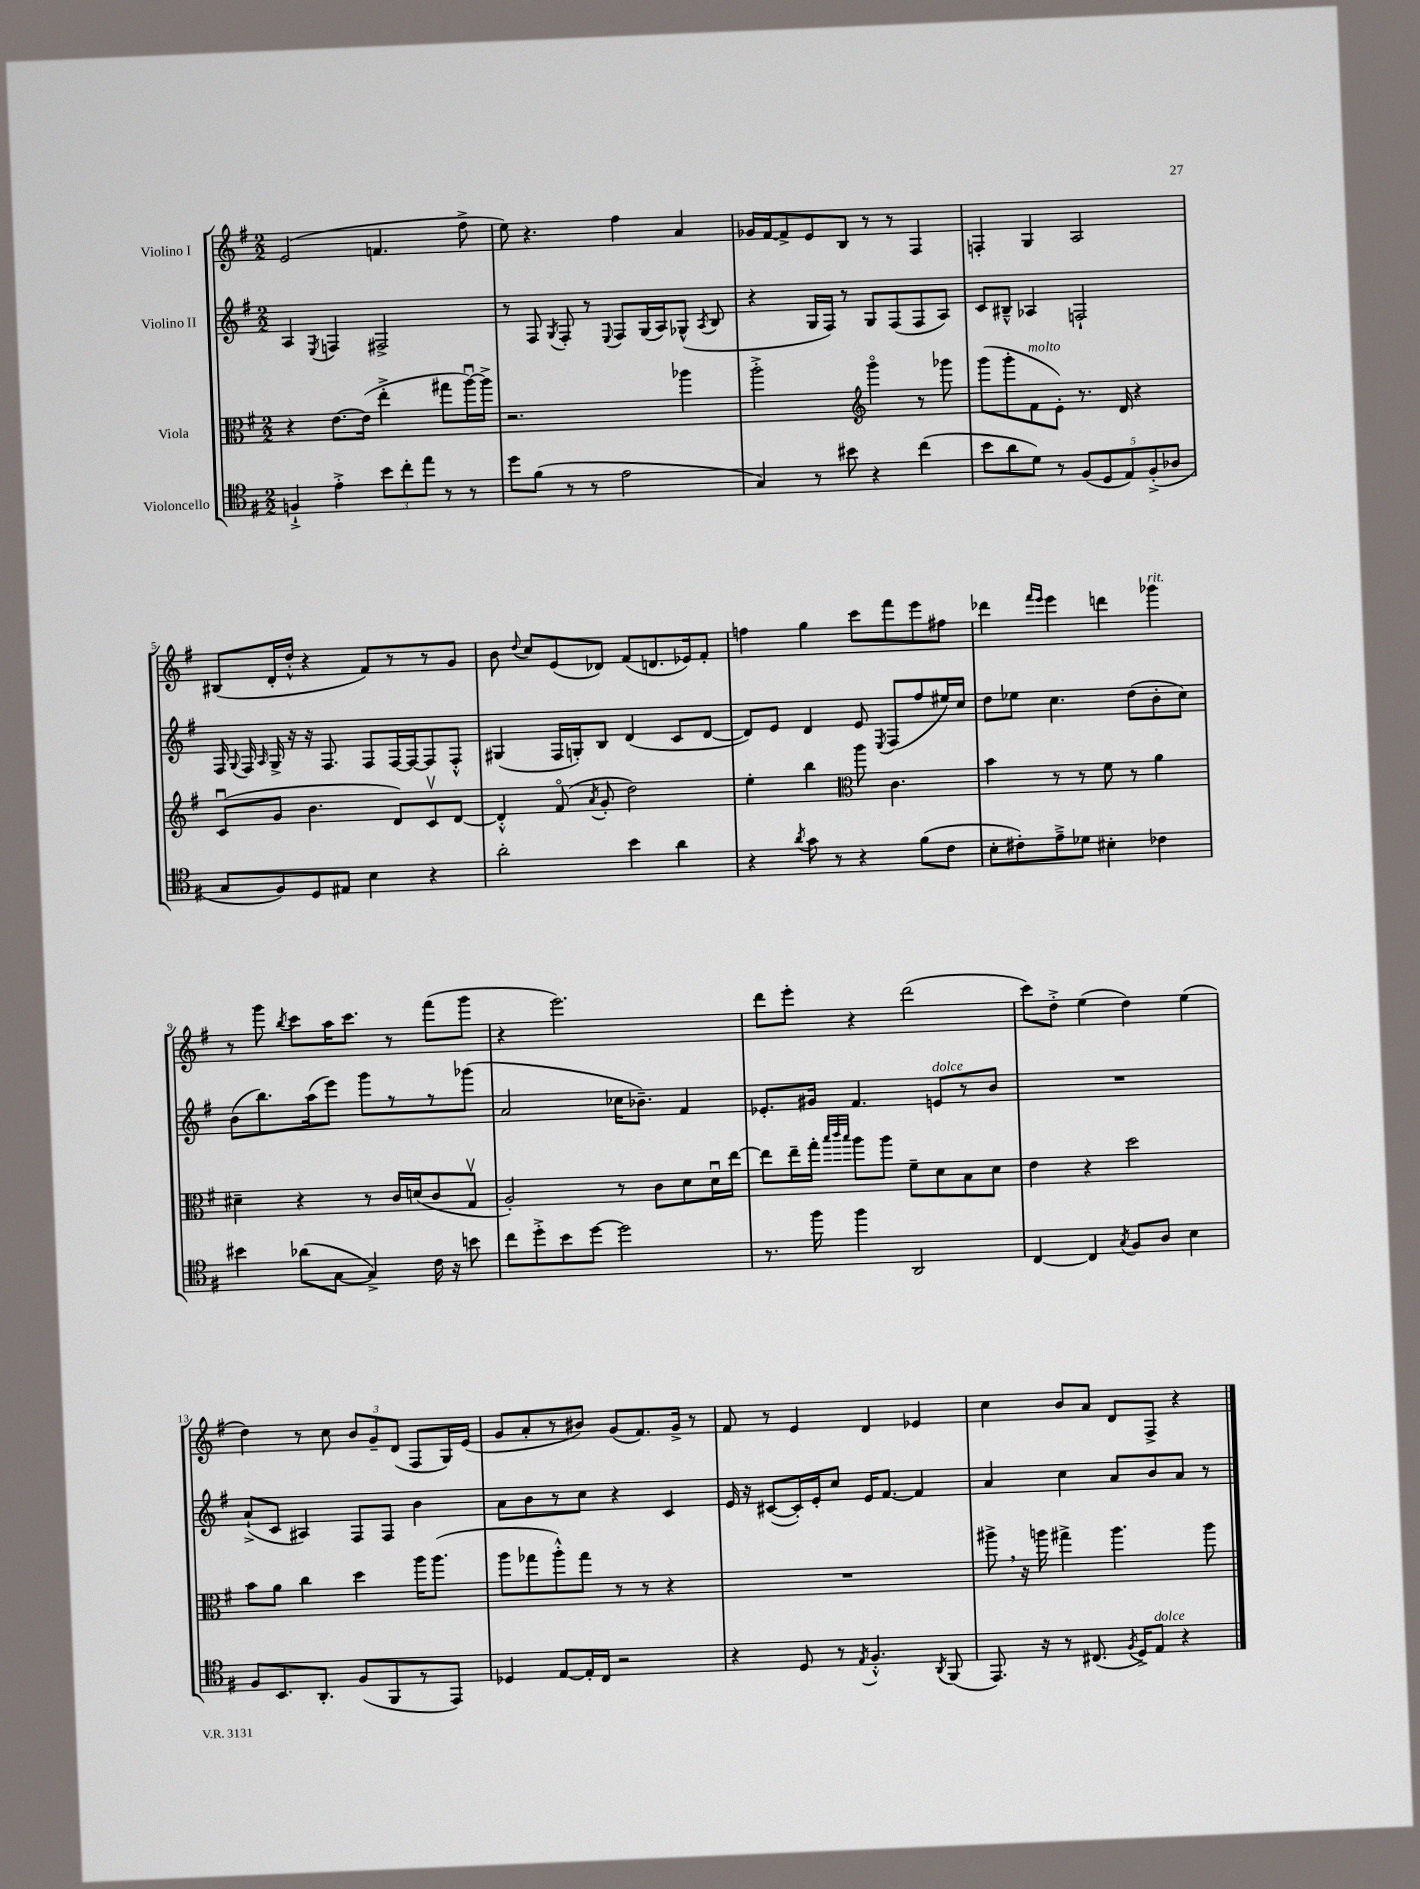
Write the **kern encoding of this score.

**kern	**kern	**kern	**kern
*staff4	*staff3	*staff2	*staff1
*clefC4	*clefC3	*clefG2	*clefG2
*k[f#]	*k[f#]	*k[f#]	*k[f#]
*M2/2	*M2/2	*M2/2	*M2/2
4F`^/	4r	4A/	(2e/
.	.	8qE/	.
4e'^\	[8.e\L	4F/	.
.	(16e\]Jk	.	.
12b\L	4ee'^\	2F#^/	4.f/
12cc'\	.	.	.
12ee\J	.	.	.
8r	8gg#\L	.	.
8r	[16aau\L)	.	8ff#^\
.	16aa^\]JJ	.	.
=	=	=	=
8dd\L	2.r	8r	8ee\)
(8f#\J	.	8F#/	4.r
.	.	8qG/	.
8r	.	8F#'/	.
8r	.	8r	.
.	.	8qqE/	.
2e\	.	8F#/L	4ff#\
.	.	(16G/L	.
.	.	16A/J)	.
.	4aa-\	(8G-^^/J	4a/
.	.	8qA/	.
.	.	8B/	.
=	=	=	=
4G/)	2aa'^\	4r	16g-/LL
.	.	.	[16f#/J
.	.	.	8f#^/]
8r	.	16G/LL	8e/
.	.	16F#/JJ)	.
8b#\	.	8r	8B/J
*	*clefG2	*	*
4r	4gggo\	8G/L	8r
.	.	(8F#/	8r
(4cc\	8r	8F#/	4F#/
.	8ggg-\	8A/J)	.
=	=	=	=
8b\L	(8ggg\L	8c/L	4F'/
8a\	8ggg'\	8B#~^^/J	.
8d\J)	8f#\	4A-/	4G/
8r	8e'\J)	.	.
(10F#/L	8.r	2F`/	2A/
10D/	.	.	.
.	16d/	.	.
10E/)	.	.	.
.	4r	.	.
(10F#'^/	.	.	.
10A-/J	.	.	.
=	=	=	=
8G/L	(8cu/L	16F#/	(8B#/L
.	.	8qqG/	.
.	.	16F#/	.
.	.	16qqA/	.
8F#/)	8g/J	16G^/	16d'/L
.	.	16r	16dd'^^/JJ
8D/	4.b\	16r	4r
.	.	8.F#/	.
8E#/J	.	.	.
4B\	.	8F#/L	8f#/L)
.	8d/L)	[16F#/L	8r
.	.	16F#/_J	.
4r	8cv/	8F#/]	8r
.	[8d/J	8F#'^^/J	8g/J
=	=	=	=
2a'\	4d'^^/]	(4G#/	8b\
.	.	.	8qqdd/
.	.	.	8cc/L
.	(8f#o/	16F#/LL	(8e/
.	.	16G'/J)	.
.	8qa/	.	.
.	8g'/	8B/J	8d-/J)
4b\	2dd\)	(4d/	(8f#/L
.	.	.	8.d/
4a\	.	8c/L	.
.	.	.	16e-/k)
.	.	[8d/J	8f#'/J
=	=	=	=
4r	4ee'\	8d/]L)	4ff\
.	.	8e/J	.
8qa/	.	.	.
8g\	4bb\	4d/	4gg\
8r	.	.	.
*	*clefC3	*	*
4r	8aa\	8e/	8ccc\L
.	.	8qE/	.
.	4.c\	(8F#/L	8fff#\
(8f#\L	.	8ff#/	8eee\
8c\J	.	16ee#/L)	8ff#\J
.	.	16cc/JJ	.
=	=	=	=
8B'\L	4b\	8dd\L	4ddd-\
8c#'\)	.	8ee-\J	.
.	.	.	16qqfff#/LL
.	.	.	16qqeee/JJ
8e~^\	8r	4.cc\	4eee\
8d-\J	8r	.	.
4B#'\	8f#\	.	4ddd\
.	8r	(8dd\L	.
4c-\	4a\	8b'\	4ggg-\
.	.	8cc\J)	.
=	=	=	=
4b#\	4d#~\	(8b\L	8r
.	.	8.bb\)	8ggg\
.	.	.	8qbb/
(8a-\L	4r	.	8ccc\L
.	.	(16aa\k	.
[8G\J	.	8eee\J)	16aa\K
.	.	.	8.ccc\J
4G^/])	8r	8ggg\L	.
.	16c/LL	8r	8r
.	(16d/J	.	.
16c\	8c/	8r	(8fff#\L
16r	.	.	.
8b\	8Gv/J	(8ggg-\J	8ggg\J
=	=	=	=
8cc\L	2A'/)	2a/	4r
8dd'^\	.	.	.
8b\	.	.	2.eee\)
[8dd\J	.	.	.
2dd\]	8r	16cc-\LK	.
.	.	8.b-~\J)	.
.	8c\L	.	.
.	8d\	4f#/	.
.	16du\L	.	.
.	[16ee\JJ	.	.
=	=	=	=
8.r	8ee\]L	8.e-'/L	8ddd\L
.	16ee~\L	.	8eee'\J
16ff#\	16gg'\JJ	16g#/Jk	.
.	32qqbb/LLL	.	.
.	32qqccc/	.	.
.	32qqbb/JJJ	.	.
4ff#\	8aa\L	4.f#/	4r
.	8aa\J	.	.
2AA/	8f#~\L	.	(2ddd\
.	8d\	8e/L	.
.	8B\	8r	.
.	8d\J	8b/J	.
=	=	=	=
[4C/	4e\	1r	8ccc\L)
.	.	.	8dd'^\J
4C/]	4r	.	(4ee\
8qG/	.	.	.
8F#/L	2dd\	.	4dd\)
8A/J	.	.	.
4B\	.	.	(4ee\
=	=	=	=
8F#/L	8b\L	(8a`^/L	4dd\)
8.BB/	8a\J	8c/J	.
.	4cc\	4A#/)	8r
8.AA'/J	.	.	.
.	.	.	8cc\
(8F#/L	4dd\	8F#/L	12b/L
.	.	.	12g~/
8FF#/	.	8F#/J	.
.	.	.	(12d/J
8r	16aa\LK	4b\	8F#/L
.	(8.aa\J	.	.
8EE/J)	.	.	16G/L)
.	.	.	(16e/JJ
=	=	=	=
4D-/	8aa\L	8a\L	8g/L
.	8gg-\	8b\	8a'/
[8E/L	8aa'^^\)	8r	8r
16E'/]L	8gg-\J	8cc\J	8b#/J)
16C/JJ	.	.	.
2r	8r	4r	(8g/L
.	8r	.	8.f#/)
.	4r	4c/	.
.	.	.	16g^/Jk
.	.	.	8r
=	=	=	=
4r	1r	16e/	8f#/
.	.	16r	.
.	.	([8c#/L	8r
8D/	.	16c#'/]L)	4e/
.	.	16e'/J	.
8r	.	8cc/J	.
8qE/	.	.	.
4.F#'^^/	.	16e/LK	4d/
.	.	[8.f#/J	.
.	.	4f#/]	4e-/
8qAA/	.	.	.
(8FF#/	.	.	.
=	=	=	=
8.EE/)	8aa#^\	4a/	4cc\
.	16r	.	.
16r	16aa\	.	.
8r	4gg#^\	4cc\	8b/L
(8.C#/	.	.	8a/J
.	4.aa\	8a/L	8d/L
8qF#/	.	.	.
16D^/LK)	.	.	.
8E/J	.	8b/	8F#^/J
4r	.	8a/J	4r
.	8aa\	8r	.
==	==	==	==
*-	*-	*-	*-
